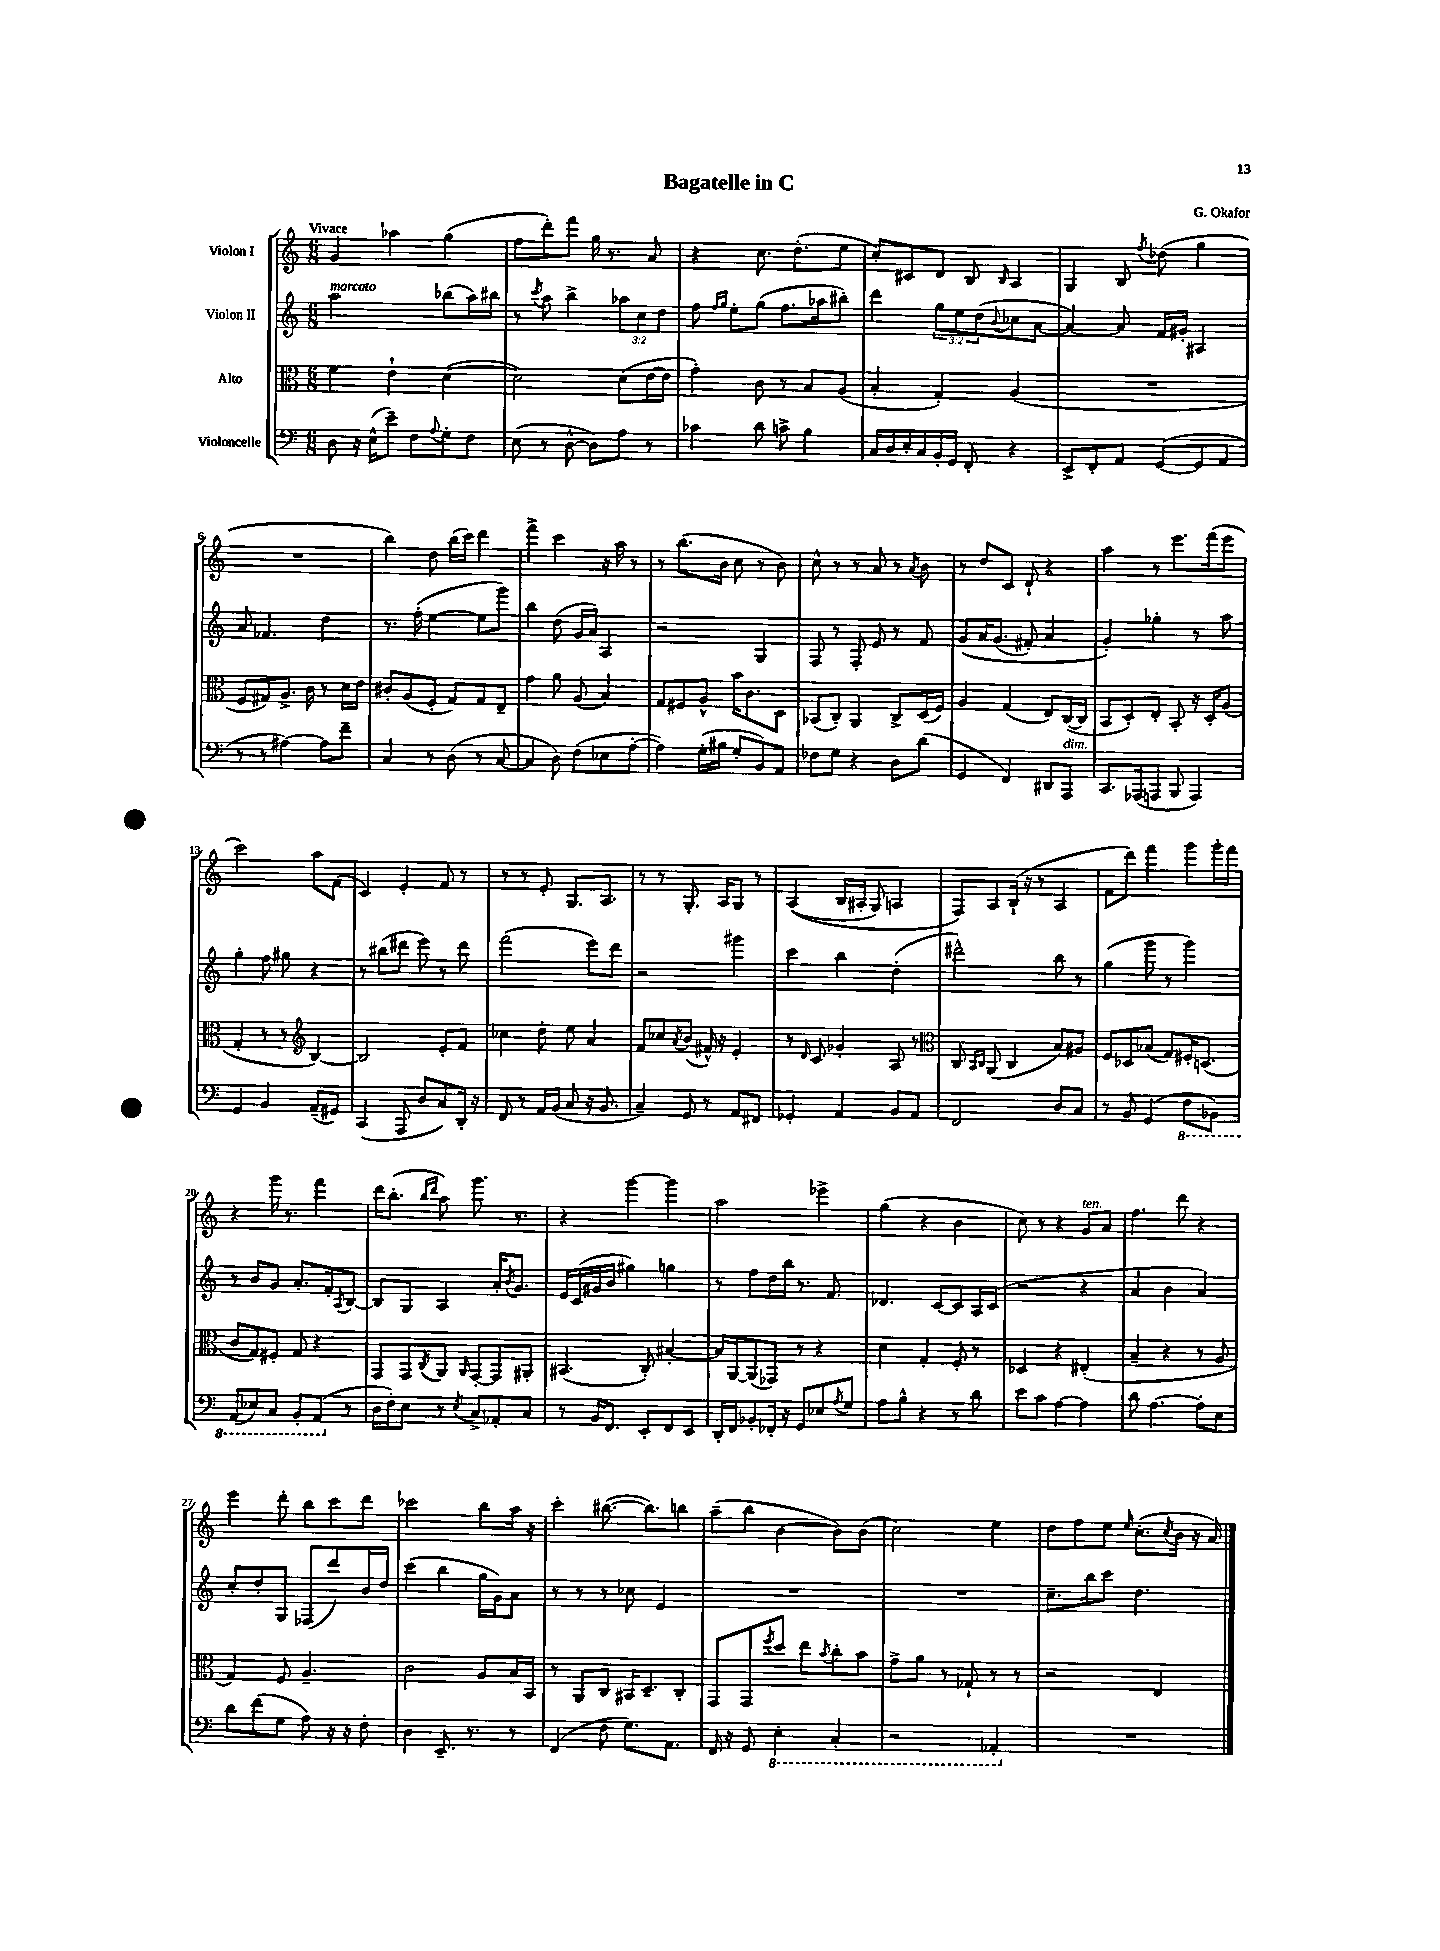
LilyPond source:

\header { title = "Bagatelle in C" composer = "G. Okafor" }
<<
\new StaffGroup <<
\new Staff = "s0" \with { instrumentName = "Violon I" } {
    \clef treble \key c \major \numericTimeSignature \time 6/8 \tempo "Vivace"
    g'4 aes''4 g''4( |
    f''8 d'''8-.) f'''8 g''16 r8. a'8 |
    r4 c''8. d''8.-.( e''8 |
    c''8-.) cis'8 d'8 b8 \grace { b16 } a4 |
    g4 b8 \acciaccatura { f''8 } des''8( g''4 |
    R2. |
    b''4) d''8 b''16( c'''16) d'''4 |
    f'''4-> c'''4 r16 a''16 r8 |
    r8 b''8.( b'16 c''8 r8 b'8) |
    c''8-^ r8 r8 a'8 r8 \acciaccatura { a'8 } b'8 |
    r8 d''8 c'8 d'8-! r4 |
    a''4 r8 e'''8. f'''16( e'''8 |
    c'''2) a''8 f'8( |
    c'4) e'4-. f'8 r8 |
    r8 r8 e'8-. g8. a8. |
    r8 r8 g8.-. a16 g8 r8 |
    a4(\( b16 ais16-. g8) a4 |
    f8\) a8 b16-!( r16 r8 a4 |
    f'8 d'''8) f'''4 g'''8 g'''16-. f'''16 |
    r4 g'''16 r8. f'''4 |
    d'''16 b''8.-.( \grace { b''16 d'''16 } a''8) g'''8. r8. |
    r4 g'''4~ g'''4 |
    a''2 ees'''4-> |
    g''4( r4 b'4 |
    c''8) r8 r4 g'8^\markup { \italic "ten." } a'8 |
    f''4. d'''8 r4 |
    e'''4 d'''8-. b''8 c'''8 d'''8 |
    ces'''2 b''8 a''16 r16 |
    c'''4-. bis''8.~( bis''8.) b''8 |
    a''8--( b''8 b'4~ b'8) b'8( |
    c''2) e''4 |
    d''8 f''8 e''8 \grace { e''16 } c''8.-.( \acciaccatura { c''8 } b'16 r16 a'16) \bar "|." |
}
\new Staff = "s1" \with { instrumentName = "Violon II" } {
    \clef treble \key c \major \numericTimeSignature \time 6/8 \override Staff.TupletNumber.text = #tuplet-number::calc-fraction-text
    a''2^\markup { \italic "marcato" } bes''8( a''16) bis''16 |
    r8 \acciaccatura { c'''8 } a''8 b''4-> \tuplet 3/2 { aes''8 c''8 d''8 } |
    f''8 \grace { f''16 g''16 } e''8-. g''8( f''8. aes''16 bis''8-.) |
    d'''4 \tuplet 3/2 { g''8 e''8 d''8( } \appoggiatura { b'8 } ces''8 a'8~ |
    a'4~) a'8 f'16 gis'16-. ais4 |
    a'8 fes'4. d''4 |
    r8. f''16-.( e''4~ e''8 g'''8) |
    b''4 d''8( g'16 a'16) a4 |
    r2 g4 |
    f8 r8 f8-. e'8 r8 f'8 |
    g'8\( a'16 g'8.( fis'8-.) a'4 |
    g'4-.\) ges''4-. r8 a''8 |
    g''4-. f''8 gis''8 r4 |
    r8 bis''8( dis'''8 e'''8) r8 dis'''8 |
    f'''2( e'''8) d'''8 |
    r2 gis'''4 |
    c'''4 b''4 d''4-.( |
    dis'''2-^) b''8 r8 |
    g''4( g'''8 r8 g'''4) |
    r8 b'8 g'8 a'8.-. f'16-. \acciaccatura { a8 } b8~ |
    b8 g8 a4 a'16-. \acciaccatura { b'8 } g'8. |
    e'16 c'16( gis'16 b'16 gis''4) g''4 |
    r8 f''8 d''16 b''16 r8. f'8. |
    des'4. c'8~ c'8 a16 c'16( |
    r2 r4 |
    a'4 b'4 a'4) |
    c''8-. d''8-. g8 fes8( d'''8) b'16 d''16 |
    c'''4( b''4 g''16 g'16) a'8 |
    r8 r8 r8 ces''8 e'4 |
    R2. |
    R2. |
    c''8.-- b''16 c'''8 d''4. \bar "|." |
}
\new Staff = "s2" \with { instrumentName = "Alto" } {
    \clef alto \key c \major \numericTimeSignature \time 6/8
    f'4 e'4-! d'4~( |
    d'2) d'8( e'16~ e'16 |
    g'4-.) c'8 r8 b8 a8( |
    b4-. g4-.) a4( |
    R2. |
    f8 gis8) a8.-> c'16 r8 d'16 e'16 |
    cis'8-. a8( f8-. g8) g8 e8-- |
    g'4 a'8 a8( b4) |
    g8 fis8 a8-^ b'16 c'8. d8 |
    bes,8( c8-.) a,4 c8-> d16( f16) |
    a4 g4( e8) c16~( c16 |
    b,8 d8-.) e8-. b,8-. r16 d16-. a8( |
    g4-. r8 r8 \clef treble b4~) |
    b2 e'8-. f'8 |
    ces''4 d''8-. e''8 a'4 |
    f'8 ces''8 \acciaccatura { a'8 } b'8( fis'16-^) r16 e'4-. |
    r8 \grace { d'16 } c'8 ges'4-. a8 r8 |
    \clef alto c8 \grace { b,16 c16 } a,8( c4 b8) ais8 |
    f8 des8 bes8( g8) fis16-. d8.( |
    c'8 g8) fis8-. g8 r4 |
    g,8 g,8 \acciaccatura { c8 } a,8 \grace { a,16 } g,8~-. g,8 ais,8-. |
    bis,4.( c8-.) bis4~-. |
    bis16 a,16~ a,8( ges,8) r8 r4 |
    d'4 g4-. f8-. r8 |
    des4 r4 eis4-.( |
    b4-- r4 r8 a8 |
    g4) f8 a4.-- |
    c'2 a8 b16 b,16 |
    r8 a,8 c8 bis,16 d8.-- c8-. |
    g,8 g,8 \acciaccatura { f''8 } d''8 e''8 \acciaccatura { b'8 } c''8-. b'8 |
    g'8-> a'8 r8 ges8-! r8 r8 |
    r2 e4 \bar "|." |
}
\new Staff = "s3" \with { instrumentName = "Violoncelle" } {
    \clef bass \key c \major \numericTimeSignature \time 6/8
    d8 r16 e16-^( e'8--) f8 \appoggiatura { a8 } g8-. f8 |
    e8( r8 d8~-^ d8) a8 r8 |
    ces'4 d'8 c'8-> b4 |
    c16 d16 e16-. c16 b,16-. g,16 f,8-. r4 |
    e,8-> f,8-. a,8 g,8~( g,8 a,8 |
    r8 r8 ais4~) ais8 f'8-- |
    c4 r8 d8( r8 c8~ |
    c4 d8) f8( ees8 a8~-. |
    a4) g16-.( bis16 g8-. b,8) a,8 |
    fes8 g8 r4 d8 d'8( |
    g,4 f,4) dis,8 a,,8^\markup { \italic "dim." } |
    c,8. aes,,16( a,,8 b,,8 a,,4) |
    g,4 b,4 a,8--( gis,8) |
    c,4( a,,8 d8 c8) d,16-. r16 |
    f,8 r8 a,16 b,16( c8 r16 b,8. |
    c4--) g,8 r8 a,8 fis,8 |
    ges,4-. a,4 b,8 a,8 |
    f,2 d8 c8 |
    r8 b,8 g,4( \ottava #-1 f,8 bes,,8) |
    a,,8( ees,8) c,8 b,,8-. a,,8( \ottava #0 r8 |
    d16 f16-.) e8 r8 \acciaccatura { e8 } c8-> aes,8-. c8 |
    r8 b,16 f,8. e,8-. f,8 e,8 |
    d,16-. f,16 bes,8-. fes,16-. r16 g,8 ees8 \acciaccatura { a8 } g8 |
    a8 b8-^ r4 r8 d'8 |
    e'8 c'8 a4~ a4 |
    d'8 a4.~ a8-. e8 |
    d'8 f'8( g8 a8) r16 r16 f8-. |
    d4 e,8.-- r8. r8 |
    f,4( f8 g8.) a,8. |
    f,16 r16 g,8 \ottava #-1 e,4-. c,4-. |
    r2 aes,,4-. \ottava #0 |
    R2. \bar "|." |
}
>>
>>
